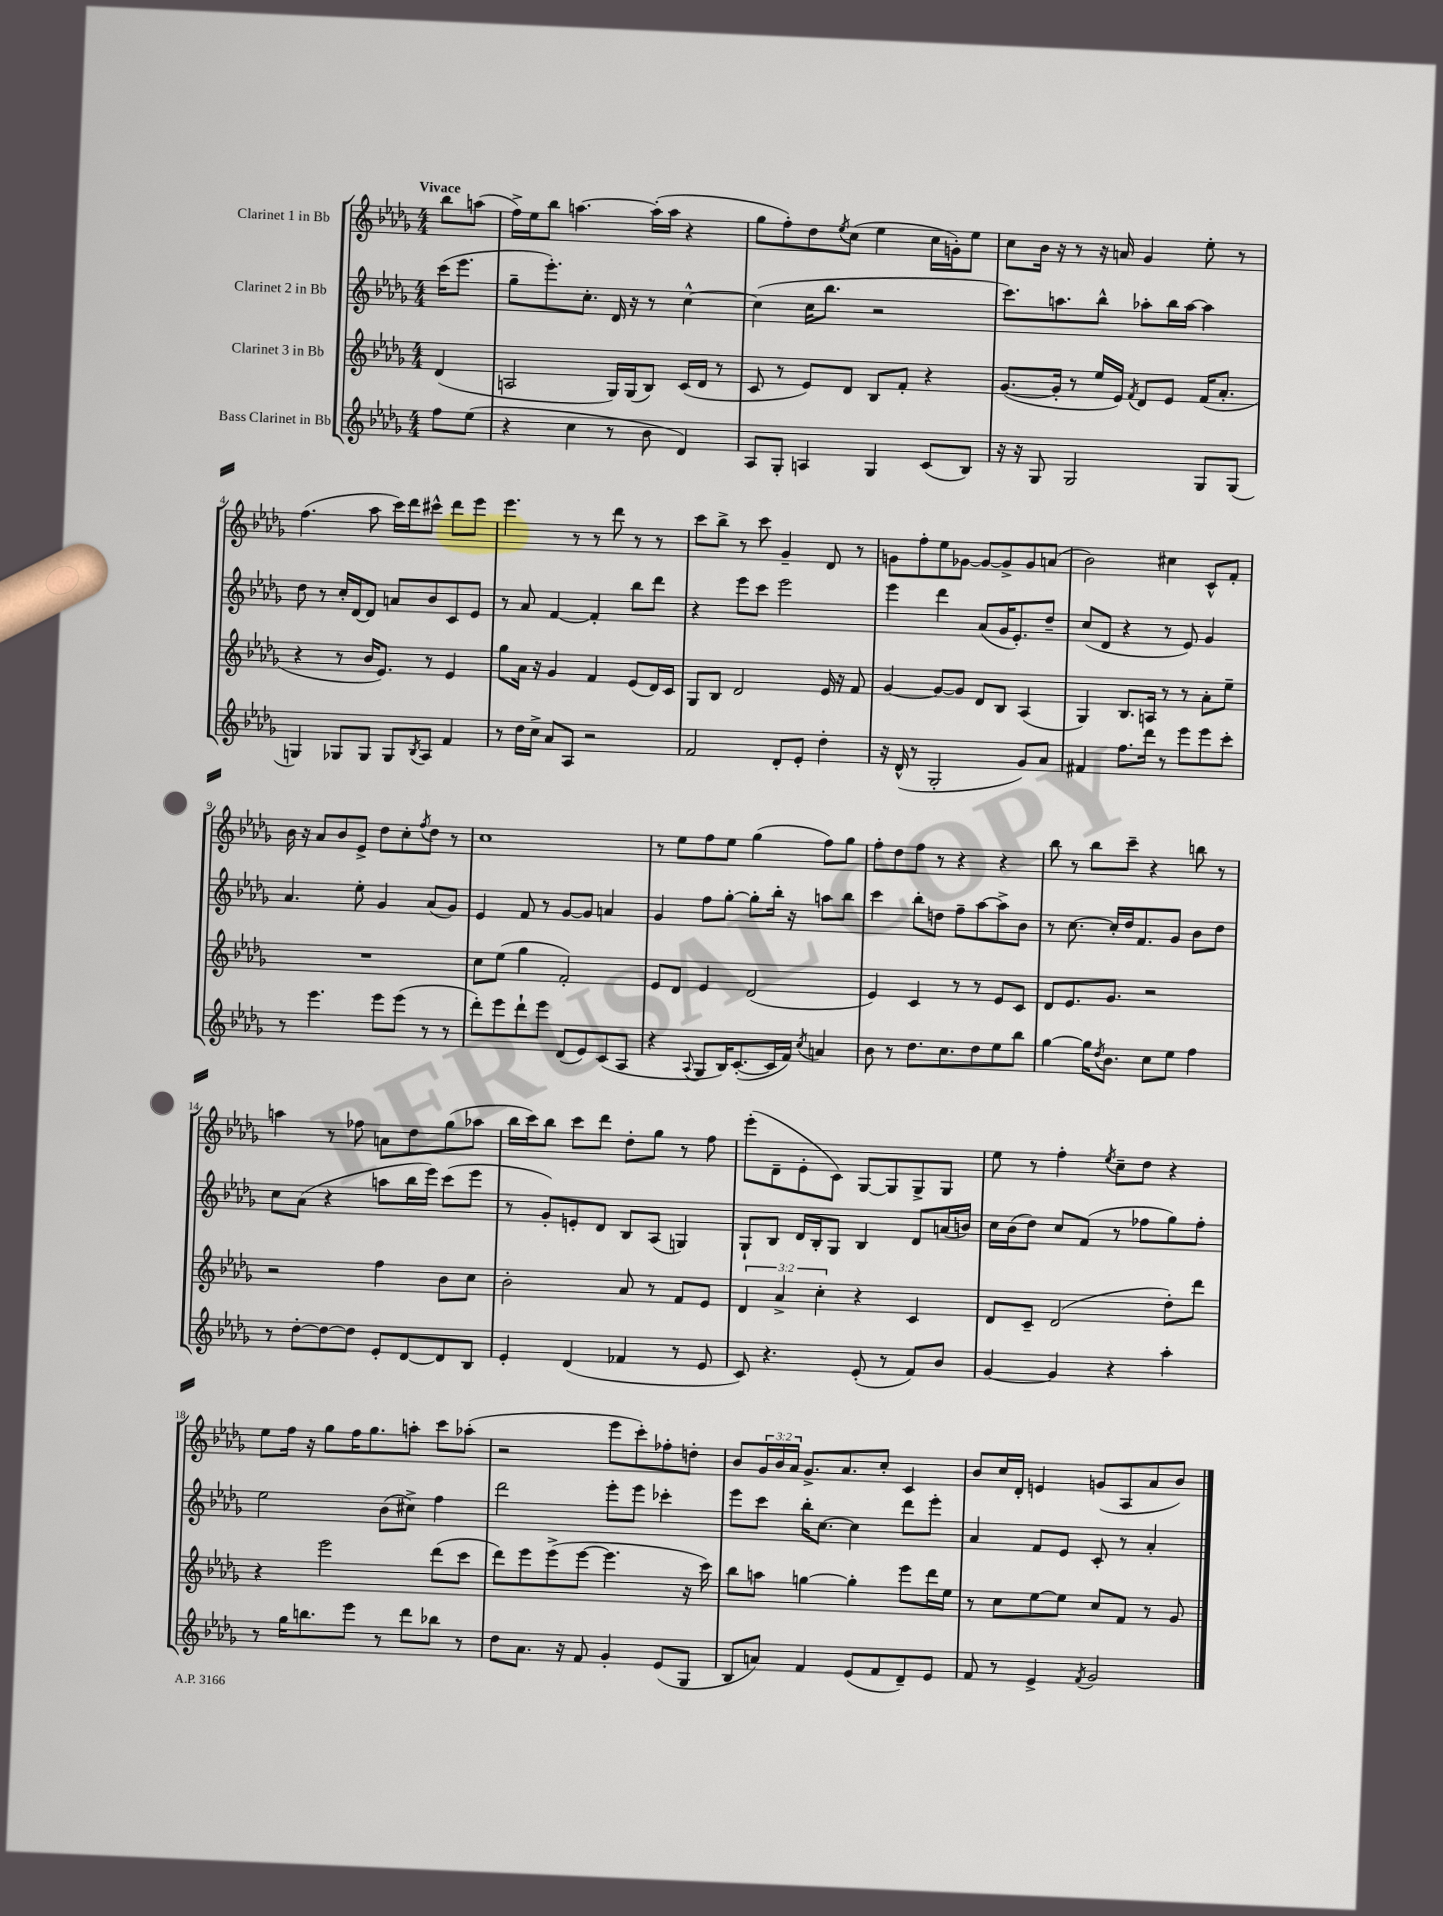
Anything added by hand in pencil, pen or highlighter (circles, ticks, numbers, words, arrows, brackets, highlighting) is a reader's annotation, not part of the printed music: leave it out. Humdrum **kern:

**kern	**kern	**kern	**kern
*staff4	*staff3	*staff2	*staff1
*clefG2	*clefG2	*clefG2	*clefG2
*k[b-e-a-d-g-]	*k[b-e-a-d-g-]	*k[b-e-a-d-g-]	*k[b-e-a-d-g-]
*M4/4	*M4/4	*M4/4	*M4/4
8ff	(4d-	(16ccc	8bb-
.	.	8.eee-	.
(8ee-	.	.	(8aa
=	=	=	=
4r	2A	8gg-~	16ff^)
.	.	.	16ee-
.	.	8.eee-')	8bb-
4cc	.	.	[4.aa
.	.	8.cc'	.
8r	16G-)	16d-	.
.	(16G-	16r	.
8b-	8B-)	8r	(16aa']
.	.	.	16aa
4d-)	(16c	[4cc^^	4r
.	16d-	.	.
.	8r	.	.
=	=	=	=
8A-	8c	(4cc]	8gg-
8G-'	8r	.	8ff')
4A	8e-)	16cc	8dd-
.	.	8.bb-	.
.	.	.	8qee-
.	8d-	.	(8cc
4G-	8B-	2r	4ee-
.	8f'	.	.
(8c	4r	.	16cc
.	.	.	16g')
8B-)	.	.	8ee-
=	=	=	=
16r	([8.g-	8.ccc)	8cc
16r	.	.	.
8G-	.	.	16b-
.	16g-']	8.aa	16r
2G-	8r	.	8r
.	16ee-	8bb-^^	16r
.	16e-)	.	16a
.	8qf	.	.
.	8d-	8aa-'	4g-
.	8e-	16bb-	.
.	.	[16aa-	.
8G-	(16f	4aa-]	8ee-'
.	8.a-'	.	.
(8G-	.	.	8r
=	=	=	=
4G)	4r	8dd-	(4.ff
.	.	8r	.
8G-	8r	16cc'	.
.	.	[16d-	.
8G-	16b-	8d-]	8aa-
.	8.e-)	.	.
8G-	.	8a	16ccc)
.	.	.	16ddd-
8qB-	.	.	.
8A-	8r	8b-	8ccc#^^
4f	4e-	8c	8ddd-
.	.	8e-	8eee-
=	=	=	=
8r	8gg-	8r	4.eee-
16dd-	16a-	8a-	.
16cc^	16r	.	.
8a-	4g-	[4f	.
8A-	.	.	8r
2r	4f	4f']	8r
.	.	.	8ddd-
.	(8e-	8bb-	8r
.	16d-)	8ddd-	8r
.	16c	.	.
=	=	=	=
2f	8G-	4r	8ccc
.	8B-	.	8bb-^
.	2d-	8eee-	8r
.	.	8ccc	8ccc
8d-'	.	2eee-	4g-~
8e-'	.	.	.
4dd-'	16e-	.	8d-
.	16r	.	.
.	8f	.	8r
=	=	=	=
16r	[4g-	4eee-	8g
(16d-^^	.	.	.
8r	.	.	8ff'
2G-'	8g-_	4ddd-	8ee-
.	8g-]	.	[8g-
.	8d-	(8a-	8g-_
.	8B-	16g-	8g-^]
.	.	8.e-')	.
8g-)	(4A-	.	8g-
8a-	.	8dd-~	(8a
=	=	=	=
4f#	4G-)	(8cc	2b-)
.	.	8d-	.
8.ff	8.B-	4r	.
16ddd-	16A	.	.
8r	8r	8r	4cc#
8eee-	8r	8e-)	.
8eee-	8a-'	4g-	8c^^
8ccc'	8ee-~	.	8f'
=	=	=	=
8r	1r	4.a-	16b-
.	.	.	16r
4.eee-	.	.	8a-
.	.	.	8b-
.	.	8ee-'	8e-^
8eee-	.	4g-	8dd-
(8eee-	.	.	8cc'
.	.	.	8qff
8r	.	(8a-	8dd-
8r	.	8g-)	8r
=	=	=	=
8ddd-')	8cc	4e-	1cc
8eee-	(8ee-	.	.
8ddd-`	4gg-	8f	.
8eee-	.	8r	.
(8d-	2f')	[8g-	.
8e-)	.	8g-]	.
(8c	.	4a	.
8A-	.	.	.
=	=	=	=
4r	8e-	4g-	8r
.	8d-	.	8ee-
8qqA-	.	.	.
8G-	4e-	8ff	8ff
16B-)	.	[8gg-'	8ee-
([8.c'	.	.	.
.	(2d-	8gg-']	(4gg-
16c]	.	16bb-'	.
16f)	.	16r	.
8qcc	.	.	.
4a	.	8aa	8ff)
.	.	8bb-	8gg-
=	=	=	=
8b-	4e-)	4ccc	8ff'
8r	.	.	8dd-
8.dd-	4c	8bb-'	8ff
.	.	8dd	8r
8.cc	.	.	.
.	8r	8ff~	4r
8dd-	8r	[8aa-	.
8ee-	8e-	8aa-^]	4r
8bb-	8c	8b-	.
=	=	=	=
[4gg-	8d-	8r	8bb-
.	8.e-	[8.cc	8r
16gg-]	.	.	8bb-
8qdd-	.	.	.
8.b-	8.g-	16cc']	.
.	.	16dd-	8ccc~
.	.	8.f	.
8cc	2r	.	4r
8ee-	.	8g-	.
4ff	.	8b-	8bb
.	.	8dd-	8r
=	=	=	=
8r	2r	8cc	4aa
[8dd-'	.	(8a-	.
8dd-_	.	4r	8r
8dd-]	.	.	8ff-
8e-'	4ff	8aa	8a
[8d-	.	16bb-	8dd-
.	.	16eee-)	.
8d-]	8b-	(8ccc	(8gg-
8B-	8cc	8eee-	8aa-
=	=	=	=
4e-'	2b-'	8r	16bb-
.	.	.	16ccc)
.	.	8g-')	8bb-
(4d-	.	8e'	8ccc
.	.	8d-	8ddd-
4f-	8a-	8B-	8dd-'
.	8r	(8A-	8gg-
8r	8f	4G)	8r
8e-	8e-	.	8ff
=	=	=	=
8c)	6d-	8G-`	(8eee-'
4.r	.	8B-	8d-~
.	6a-^	.	.
.	.	16d-	8e-'
.	.	16B-'	.
.	6cc'	.	.
.	.	8G-	8c)
(8e-'	4r	4B-	[8G-
8r	.	.	8G-]
8f)	4c	8d-	8G-^
8b-	.	(16a	8G-
.	.	16b)	.
=	=	=	=
[4g-	8d-	16cc	8ee-
.	.	(16b-	.
.	8c~	8dd-)	8r
4g-]	(2d-	8cc	4ff'
.	.	(8f	.
.	.	.	8qee-
4r	.	8r	8cc~
.	.	8ff-	8dd-
4aa-'	8dd-')	8gg-)	4r
.	8ddd-	8ff-'	.
=	=	=	=
8r	4r	2ee-	8ee-
16gg-	.	.	16ff
8.bb	.	.	16r
.	2eee-	.	8gg-
8eee-	.	.	16ff
.	.	.	8.gg-
8r	.	(8b-	.
8ddd-	.	8cc#^)	8aa'
8bb-	(8ddd-	4ff	8ccc
8r	8ccc	.	(8aa-'
=	=	=	=
8dd-	8ddd-)	2ddd-	2r
8.a-	8eee-	.	.
.	(8eee-^	.	.
16r	.	.	.
8f	[8eee-	.	.
4g-'	4.eee-]	8eee-'	8eee-
.	.	8eee-	8ccc')
(8e-	.	4ccc-'	8ff-'
8G-	16r	.	8dd'
.	16ccc)	.	.
=	=	=	=
8B-	8bb-	8eee-	8b-
8a)	8aa	8ccc	24g-
.	.	.	24b-
.	.	.	24a-
4f	[4gg	16bb-'	8.g-^
.	.	[8.cc	.
.	.	.	8.a-
(8e-	4gg']	4cc]	.
8f	.	.	8cc'
8d-~)	8eee-	8ddd-	4c
8e-	16ddd-	8eee-'	.
.	16ee-	.	.
=	=	=	=
8f	8r	4a-	8b-
8r	8cc	.	16cc
.	.	.	16d-'
4e-^	[8ee-	8f	4e
.	8ee-]	8e-	.
8qf	.	.	.
2g-	8cc	8c'	(8g
.	8f	8r	8A-
.	8r	4a-'	8a-
.	8g-	.	8b-)
==	==	==	==
*-	*-	*-	*-
